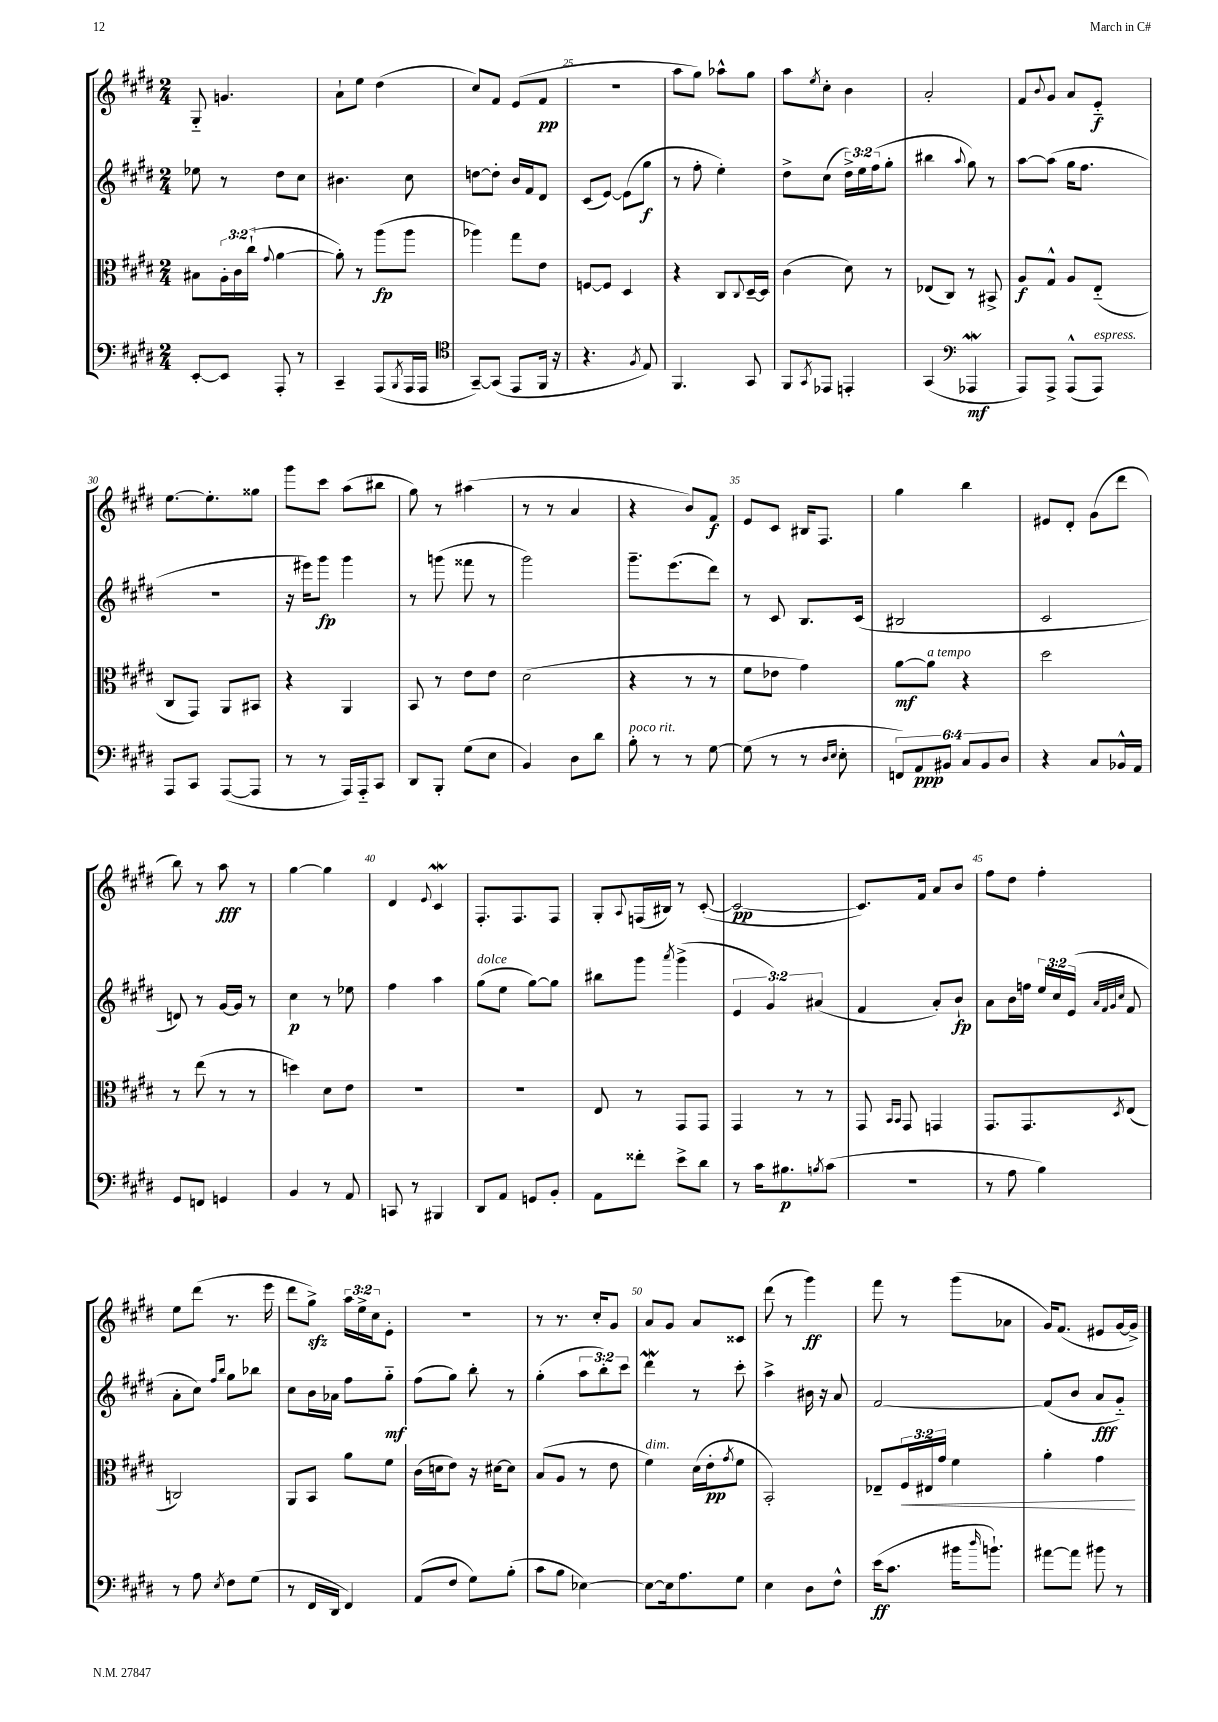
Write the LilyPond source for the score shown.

<<
\new StaffGroup <<
\new Staff = "s0" {
    \clef treble \key e \major \numericTimeSignature \time 2/4 \override Staff.TupletNumber.text = #tuplet-number::calc-fraction-text
    gis8-_ g'4. |
    a'8-! e''8 dis''4( |
    cis''8) fis'8 e'8( fis'8\pp |
    R2 |
    a''8 gis''8) aes''8-^ gis''8 |
    a''8 \acciaccatura { e''8 } cis''8-. b'4 |
    a'2-. |
    fis'8 \appoggiatura { b'8 } gis'8 a'8 e'8-_\f |
    e''8.~ e''8.-. gisis''8 |
    gis'''8 cis'''8 a''8( bis''8 |
    gis''8) r8 ais''4( |
    r8 r8 a'4 |
    r4 b'8) fis'8\f |
    e'8 cis'8 bis16 fis8. |
    gis''4 b''4 |
    eis'8 dis'8-. gis'8( dis'''8 |
    b''8) r8 a''8\fff r8 |
    gis''4~ gis''4 |
    dis'4 \appoggiatura { e'8 } cis'4\mordent |
    fis8.-. fis8. fis8 |
    gis8-. \appoggiatura { a8 } f16( bis16) r8 cis'8~-.( |
    cis'2~\pp |
    cis'8.) fis'16 a'8 b'8 |
    fis''8 dis''8 fis''4-. |
    e''8 dis'''8( r8. e'''16 |
    dis'''8 gis''8->\sfz) \tuplet 3/2 { a''16 e''16-> cis''16 } e'8-. |
    r2 |
    r8 r8. cis''16-. gis'8 |
    a'8 gis'8 a'8 cisis'8 |
    dis'''8( r8 gis'''4\ff) |
    fis'''8 r8 gis'''8( aes'8 |
    gis'16) fis'8.( eis'8 gis'16~ gis'16->) \bar "|." |
}
\new Staff = "s1" {
    \clef treble \key e \major \numericTimeSignature \time 2/4 \override Staff.TupletNumber.text = #tuplet-number::calc-fraction-text
    ees''8 r8 dis''8 cis''8 |
    bis'4. cis''8 |
    d''8~ d''8-. b'16 fis'16 dis'8 |
    cis'8( e'8~) e'8( gis''8\f |
    r8 fis''8-. e''4-.) |
    dis''8-> cis''8( \tuplet 3/2 { dis''16->) e''16 fis''16( } gis''8-. |
    bis''4 \appoggiatura { a''8 } gis''8) r8 |
    a''8~ a''8( gis''16 fis''8. |
    R2 |
    r16 eis'''16) gis'''8\fp gis'''4 |
    r8 g'''8( fisis'''8 r8 |
    gis'''2) |
    gis'''8.-- e'''8.( dis'''8) |
    r8 cis'8 b8. cis'16( |
    bis2 |
    cis'2 |
    d'8) r8 gis'16~ gis'16 r8 |
    cis''4\p r8 ees''8 |
    fis''4 a''4 |
    gis''8^\markup { \italic "dolce" }( e''8 gis''8~) gis''8 |
    bis''8 gis'''8 \acciaccatura { a'''8 } gis'''4->( |
    \tuplet 3/2 { e'4 gis'4) ais'4( } |
    fis'4 a'8-.) b'8-!\fp |
    a'8 b'16 f''16 \tuplet 3/2 { e''16 cis''16 e'16( } \grace { a'32 fis'32 gis'32 cis''32 } fis'8 |
    a'8-. cis''8) \grace { fis''16 b''16 } gis''8 bes''8 |
    cis''8 b'16 aes'16 fis''8 gis''8-_\mf |
    fis''8( gis''8) b''8-. r8 |
    gis''4-.( \tuplet 3/2 { a''8 b''8-.) cis'''8 } |
    dis'''4\mordent r8 cis'''8-. |
    a''4-> bis'16 r16 a'8 |
    fis'2~ |
    fis'8( b'8 a'8\fff gis'8-_) \bar "|." |
}
\new Staff = "s2" {
    \clef alto \key e \major \numericTimeSignature \time 2/4 \override Staff.TupletNumber.text = #tuplet-number::calc-fraction-text
    bis8 \tuplet 3/2 { a16-. cis'16 cis''16-!( } \appoggiatura { gis'8 } a'4~ |
    a'8-.) r8 a''8\fp( a''8 |
    aes''4) gis''8 e'8 |
    f8~ f8 dis4 |
    r4 cis8 \appoggiatura { cis8 } dis16~-- dis16 |
    cis'4( dis'8) r8 |
    ees8( cis8) r8 bis,8-> |
    a8\f gis8-^ a8 e8-_( |
    cis8 gis,8) a,8 bis,8 |
    r4 a,4 |
    b,8 r8 e'8 e'8 |
    dis'2( |
    r4 r8 r8 |
    fis'8 ees'8 gis'4) |
    a'8~\mf a'8^\markup { \italic "a tempo" } r4 |
    dis''2 |
    r8 e''8( r8 r8 |
    d''4) dis'8 e'8 |
    R2 |
    R2 |
    e8 r8 gis,8 gis,8 |
    gis,4 r8 r8 |
    gis,8 \grace { b,16 b,16 } gis,8 g,4 |
    gis,8. gis,8. \acciaccatura { dis8 } e8( |
    c2) |
    a,8 b,8 a'8 fis'8 |
    cis'16( d'16 e'8) r16 dis'16~ dis'8 |
    b8( a8 r8 e'8 |
    fis'4^\markup { \italic "dim." }) dis'16( e'16-.\pp \acciaccatura { gis'8 } fis'8 |
    b,2-.) |
    ees8-- \tuplet 3/2 { fis16\< eis16 gis'16 } fis'4 |
    a'4-. gis'4\! \bar "|." |
}
\new Staff = "s3" {
    \clef bass \key e \major \numericTimeSignature \time 2/4 \override Staff.TupletNumber.text = #tuplet-number::calc-fraction-text
    e,8~-. e,8 a,,8-. r8 |
    cis,4-- a,,8( \acciaccatura { b,,8 } a,,16 a,,16 |
    \clef tenor gis,8~--) gis,8( e,8 fis,16 r16 |
    r4. \acciaccatura { fis8 } e8) |
    fis,4. gis,8 |
    fis,8 \acciaccatura { gis,8 } ees,8 e,4-. |
    gis,4( \clef bass aes,,4\mordent\mf |
    a,,8) a,,8-> a,,8-^( a,,8^\markup { \italic "espress." }) |
    a,,8 cis,8 a,,8~( a,,8 |
    r8 r8 a,,16) a,,16-_ cis,8 |
    dis,8 b,,8-. gis8( e8 |
    b,4) dis8 dis'8 |
    b8-.^\markup { \italic "poco rit." } r8 r8 gis8~ |
    gis8( r8 r8 \grace { dis16 e16 } e8-. |
    \tuplet 6/4 { f,8) a,8\ppp bis,8 cis8 bis,8 dis8 } |
    r4 cis8 bes,16-^ a,16 |
    gis,8 f,8 g,4 |
    b,4 r8 a,8 |
    c,8 r8 bis,,4 |
    dis,8 a,8 g,8 b,8-. |
    a,8 fisis'8-. e'8-> dis'8 |
    r8 cis'16 bis8.\p \acciaccatura { b8 } cis'8( |
    R2 |
    r8 a8 b4) |
    r8 a8 \acciaccatura { e8 } fis8 gis8( |
    r8 fis,16 dis,16 fis,4) |
    a,8( fis8 gis8) b8-.( |
    cis'8 b8 ees4~) |
    ees8~ ees16 a8. gis8 |
    e4 dis8 fis8-^ |
    e'16\ff( cis'8. bis'16 \grace { dis''16 } b'8.-!) |
    ais'8~ ais'8 bis'8 r8 \bar "|." |
}
>>
>>
\layout { \context { \Score currentBarNumber = #22 \override BarNumber.break-visibility = ##(#f #t #t) barNumberVisibility = #(every-nth-bar-number-visible 5) } }
